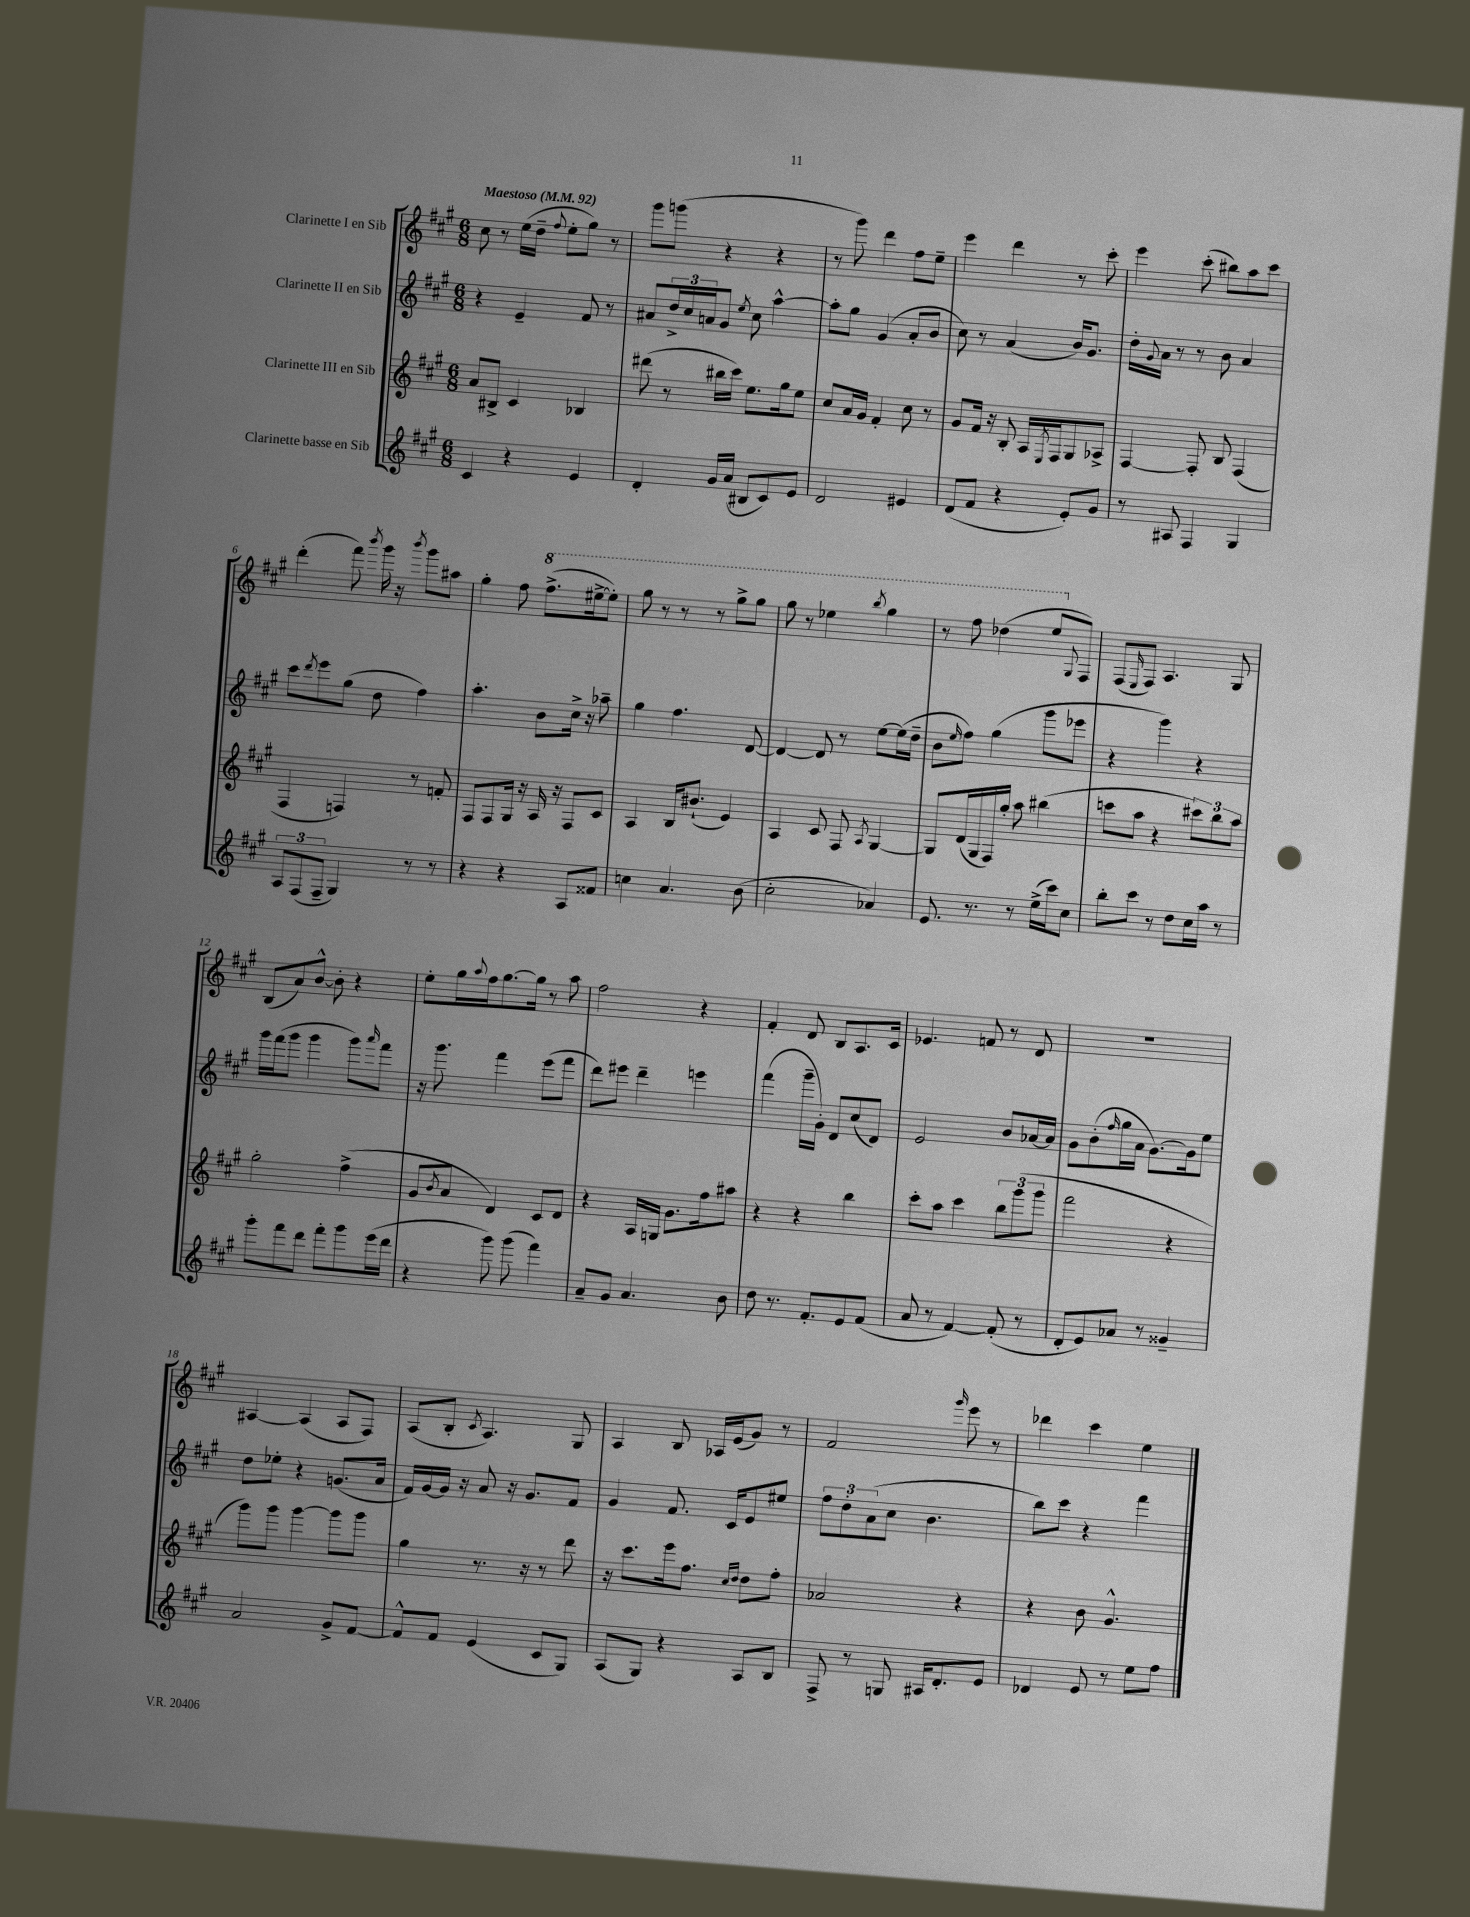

**kern	**kern	**kern	**kern
*staff4	*staff3	*staff2	*staff1
*clefG2	*clefG2	*clefG2	*clefG2
*k[f#c#g#]	*k[f#c#g#]	*k[f#c#g#]	*k[f#c#g#]
*M6/8	*M6/8	*M6/8	*M6/8
*MM92	*MM92	*MM92	*MM92
4c#/	8a/L	4r	8cc#\
.	8B#^/J	.	8r
4r	4c#/	4e~/	(16ee\LL
.	.	.	16dd~\JJ
.	.	.	8qqff#/
.	.	.	8ee'\L
4e/	4B-/	8f#/	8gg#\J)
.	.	8r	8r
=	=	=	=
4d'/	(8ddd#\	8a#/L	8ggg#\L
.	8r	24dd^/L	(8ggg\J
.	.	24cc#/	.
.	.	24a/J	.
16g#/LL	16bb#\LL	8g#/J	4r
(16a/JJ	16ccc#\JJ)	.	.
.	.	8qee/	.
8B#/L	8.ee\L	8cc#\	.
8c#/)	.	[4aa^^\	4r
.	16gg#\k	.	.
8e/J	8ee\J	.	.
=	=	=	=
2d/	8cc#/L	8aa'\]L	8r
.	16a/L	8gg#\J	8ggg#\)
.	16g#/JJ	.	.
.	4f#'/	(4g#/	4ddd\
4e#/	8cc#\	8a'/L	8ff#\L
.	8r	8b/J	8ee~\J
=	=	=	=
(8d/L	8g#/L	8cc#\)	4eee\
8f#/J	16f#/Jk	8r	.
.	16r	.	.
4r	8B'/	(4a/	4ddd\
.	16A/LL	.	.
.	8qE/	.	.
.	16F#/J	.	.
8e'/L)	8G#/	16b/LK)	8r
.	.	8.g#/J	.
8g#/J	8A-^/J	.	8ccc#'\
=	=	=	=
8r	[4F#/	16dd'\LL	4eee\
.	.	8qqg#/	.
.	.	16a\JJ	.
8A#/	.	8r	.
4F#/	8F#'/]	8r	(8ccc#'\
.	8B/	8b\	8bb#\L)
4G#/	(4F#/	4a/	8aa\
.	.	.	8ccc#\J
=	=	=	=
12A/L	4F#/	8ccc#\L	(4ddd'\
(12F#/	.	.	.
.	.	8qddd/	.
.	.	8eee\	.
12F#~/J	.	.	.
4G#/)	4F/)	(8gg#\J	8fff#\)
.	.	.	8qbbb/
.	.	8dd\	16ggg#\
.	.	.	16r
.	.	.	8qbbb/
8r	8r	4ff#\)	8ggg#\L
8r	8f'/	.	8aa#\J
=	=	=	=
4r	8F#/L	4.aa'\	4gg#'\
.	8F#/	.	.
4r	16G#/Jk	.	8ff#\
.	16r	.	.
.	16A/	8b\L	(8.fff#^\L
.	16r	.	.
8A/L	8F#/L	16cc#^\Jk	.
.	.	16r	[16eee#^\k
8f##/J	8c#/J	8aa-~\	8eee#'\]J)
=	=	=	=
4cc\	4A/	4gg#\	8ggg#\
.	.	.	8r
4.a/	16B/LK	4.ff#\	8r
.	(8.b#`/J	.	.
.	.	.	8r
.	4e/)	.	8ggg#^\L
(8b\	.	[8d/	8ggg#\J
=	=	=	=
2cc#'\	4A/	4d/_	8ggg#\
.	.	.	8r
.	8c#/	8d/]	4eee-\
.	8F#/	8r	.
.	8qA/	.	8qbbb/
4a-/)	[4G#/	[8ee\L	4ggg#\
.	.	(16ee\]L	.
.	.	16dd~\JJ	.
=	=	=	=
8.e/	8G#/]L	8b\L	8r
.	.	16qqee/	.
.	(16d/L	8ff#\J)	8fff#\
8.r	16G#/	.	.
.	16F#/)	(4gg#\	(4ddd-\
.	16gg#'/JJ	.	.
8r	8aa\	.	.
(16ee^\LL	(4bb#\	8ggg#\L	8eee/L
16ccc#\J)	.	.	.
.	.	.	8qqG#/
8cc#\J	.	8eee-\J	8F#/J)
=	=	=	=
8bb'\L	8ccc\L	4r	(8F#/L
.	.	.	16qqE/
8ccc#\J	8aa\J	.	8F#/J)
8r	4r	4ggg#\)	4.A/
8dd\L	.	.	.
16cc#\L	12ccc#\L)	4r	.
16aa\JJ	.	.	.
.	12bb\	.	.
8r	.	.	8G#/
.	12aa\J	.	.
=	=	=	=
8ggg#'\L	2gg#'\	16ggg#\LL	(8B/L
.	.	(16fff#\J	.
8fff#\	.	8ggg#\J	8a/)
8ddd\J	.	4ggg#\	[8b^^/J
8fff#'\L	.	.	8b'\]
8ggg#\	(4ff#^\	8ggg#\L)	4r
.	.	16qqaaa/	.
(16eee\L	.	8fff#\J	.
16ddd\JJ	.	.	.
=	=	=	=
4r	8g#/L	16r	8ee'\L
.	.	8.ggg#\	.
.	8qb/	.	.
.	8a/J	.	16gg#\L
.	.	.	8qqaa/
.	.	.	16ff#\J
8ggg#\)	4d/)	4fff#\	[8.gg#\
(8ggg#\	.	.	.
.	.	.	16gg#\]Jk
4fff#\)	8c#/L	(8eee\L	8r
.	8d/J	8fff#\J	8aa\
=	=	=	=
8a~/L	4r	8ddd\L)	2ff#\
8g#/J	.	8eee#\J	.
4.a/	16A/LL	4ddd~\	.
.	16G/JJ	.	.
.	8.g#\L	.	.
.	.	4eee\	4r
.	16ff#\k	.	.
8b\	8aa#\J	.	.
=	=	=	=
8dd\	4r	(4fff#\	4f#'/
8.r	.	.	.
.	4r	16ggg#~\LL	8d/
8.f#'/L	.	16g#'\JJ)	.
.	.	8d/L	8B/L
8e/	4bb\	(8cc#/	8.A/
(8f#/J	.	8d/J)	.
.	.	.	16c#/Jk
=	=	=	=
8a/	8ccc#'\L	2e/	4.e-/
8r	8aa\J	.	.
[4f#/)	4ccc#\	.	.
.	.	.	8f/
(8f#'/]	12bb\L	8b/L	8r
.	(12ggg#\	.	.
8r	.	[16a-/L	8d/
.	12ggg#\J	.	.
.	.	16a-/]JJ	.
=	=	=	=
8d'/L	2fff#\	8g#\L	2.r
8e/)	.	(8b'\	.
.	.	16qqff#/	.
8a-/J	.	16gg#\L	.
.	.	16a\JJ	.
8r	.	[8.g#\L)	.
4g##~/	4r	.	.
.	.	16g#\]k	.
.	.	8ee\J	.
=	=	=	=
2a/	8ggg#\L)	8dd\L	[4A#/
.	8ggg#\J	8ee-'\J	.
.	[4ggg#\	4r	(4A#/]
8g#^/L	8ggg#\]L	(8.g/L	8A#/L
[8f#/J	8ggg#\J	.	8F#/J)
.	.	16a/Jk	.
=	=	=	=
8f#^^/]L	4gg#\	16f#/LL)	(8A/L
.	.	[16g#/	.
8f#/J	.	16g#/]JJ	8B'/J
.	.	16r	.
.	.	.	8qc#/
(4e/	8.r	8a/	4.A/)
.	.	16r	.
.	16r	8.g#/L	.
8c#/L	8r	.	.
8G#/J)	8ddd\	8f#/J	8G#/
=	=	=	=
(8A/L	16r	4g#/	4A/
.	8.ccc#\L	.	.
8G#/J)	.	.	.
4r	16eee\k	8.f#/	8B/
.	8.ff#\J	.	.
.	.	.	16A-/LL
.	.	16c#/LK	(16e/J
.	16qqcc#/LL	.	.
.	16qqdd/JJ	.	.
8A/L	8dd\L	8e/	8g#/J)
8B/J	8ff#'\J	8ee#/J	8r
=	=	=	=
8F#^/	2a-/	12ff#\L	2f#/
.	.	12dd'\	.
8r	.	.	.
.	.	(12a\	.
8G/	.	8cc#\J	.
16A#/LK	.	4.b\	.
8.d'/	.	.	.
.	.	.	16qqggg#/
.	4r	.	8eee\
8e/J	.	.	8r
=	=	=	=
4d-/	4r	8bb\L)	4ddd-\
.	.	8ccc#\J	.
8e/	8b\	4r	4ccc#\
8r	4.g#^^/	.	.
8ee\L	.	4fff#\	4ee\
8ff#\J	.	.	.
==	==	==	==
*-	*-	*-	*-
